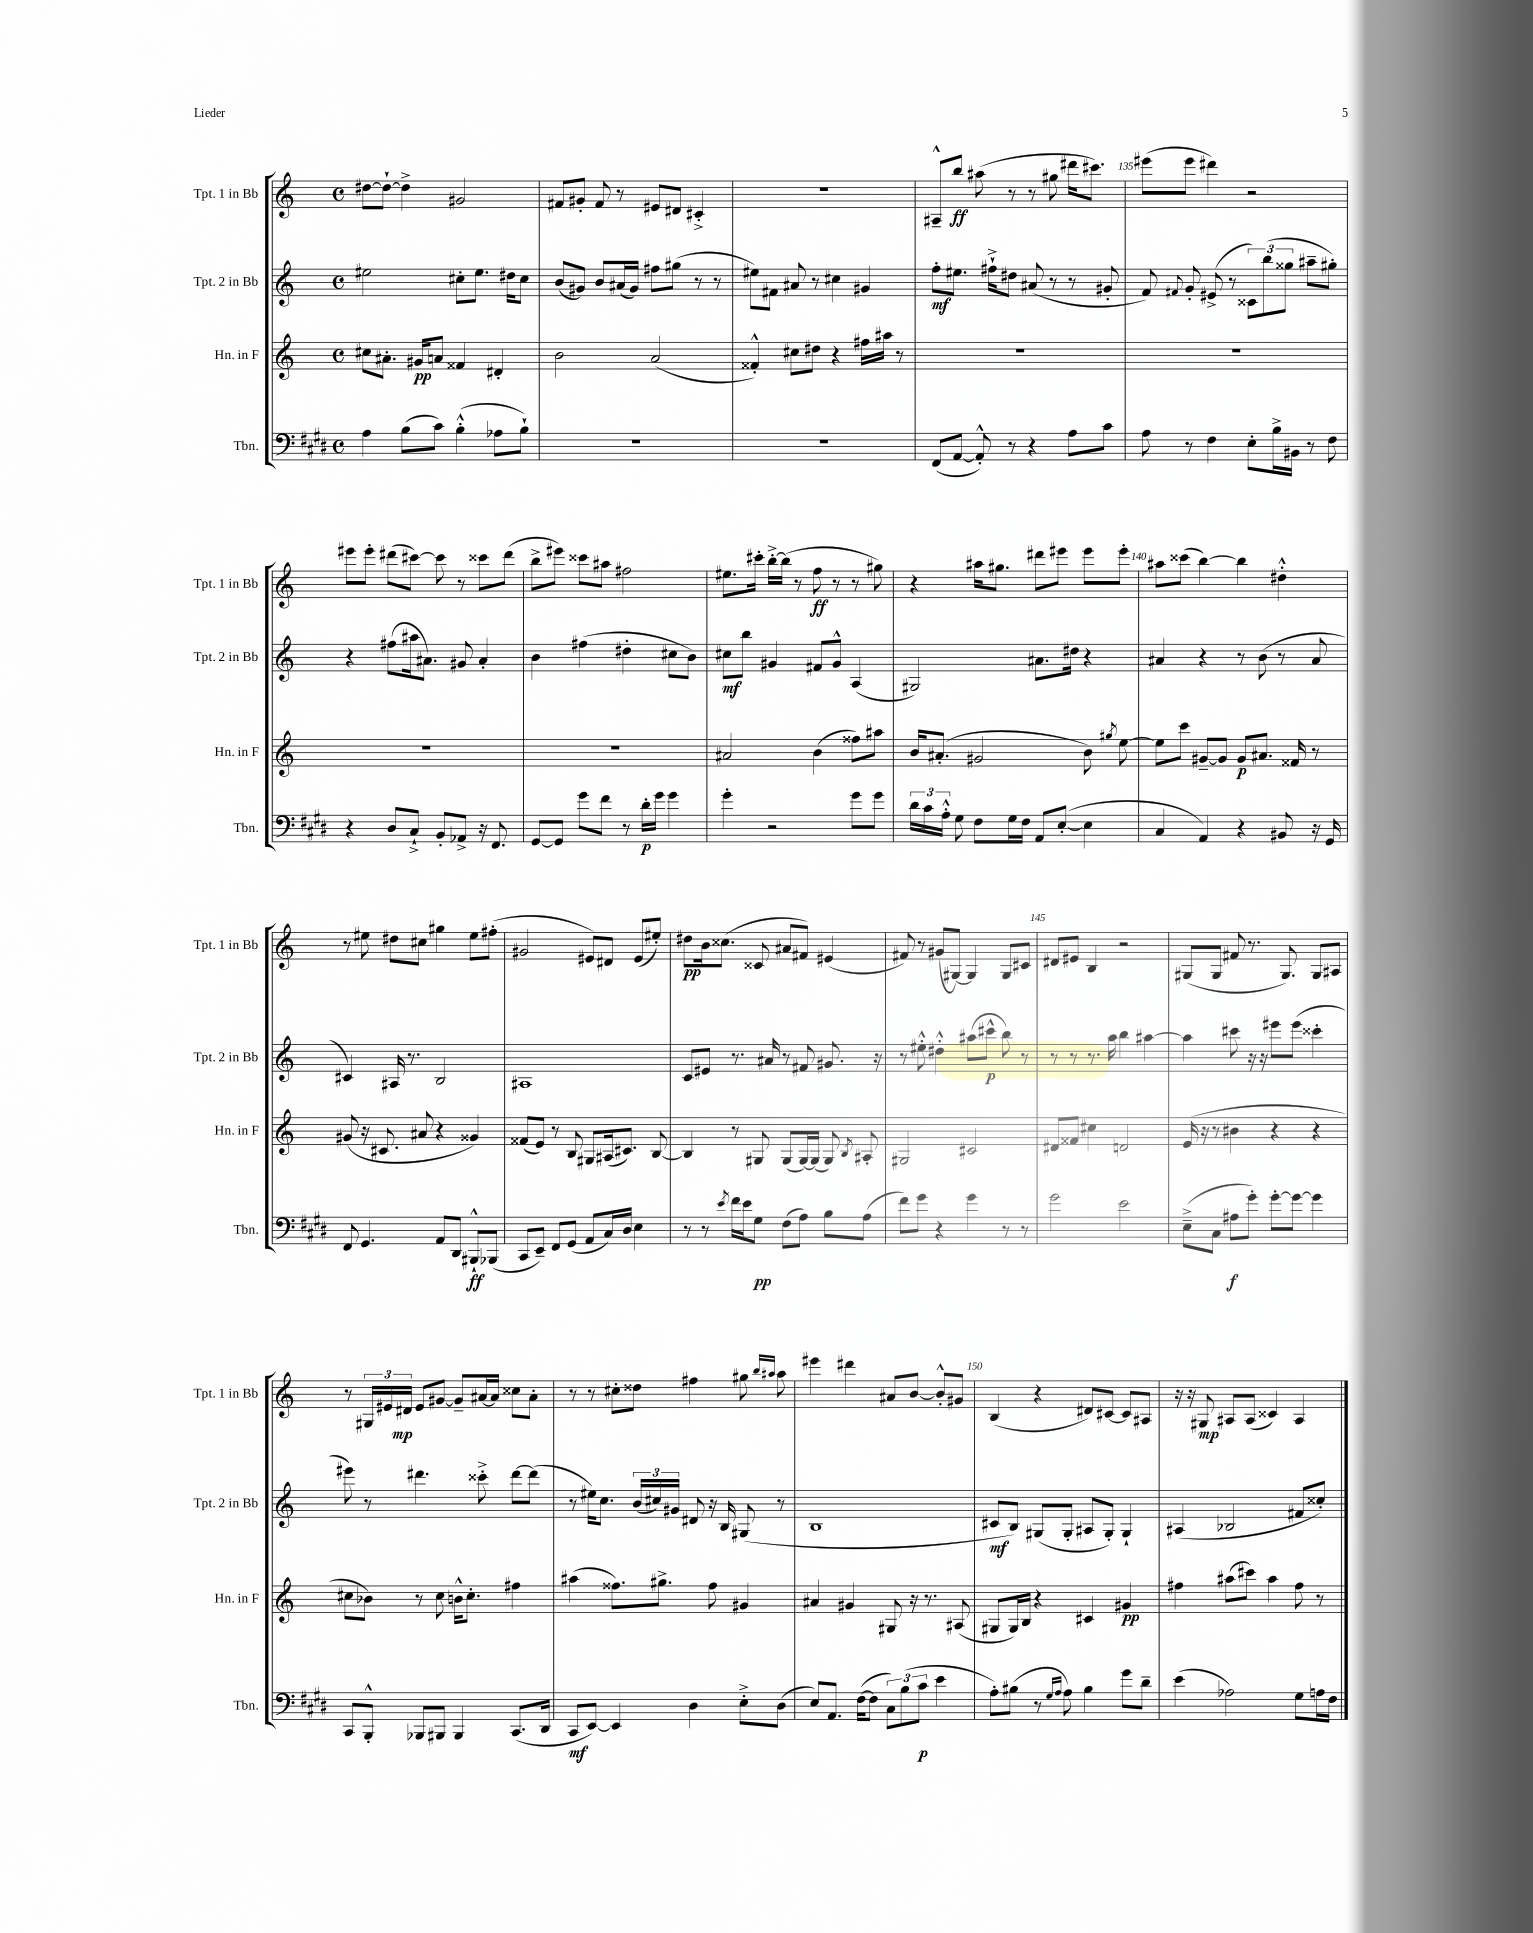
<<
\new StaffGroup <<
\new Staff = "s0" \with { instrumentName = "Tpt. 1 in Bb" shortInstrumentName = "Tpt. 1 in Bb" } {
    \clef treble \key c \major \defaultTimeSignature \time 4/4
    \autoBeamOff dis''8[~ dis''8]~-! dis''4-> gis'2 |
    fis'8[ gis'8]-. fis'8 r8 eis'8[ dis'8] cis'4-.-> |
    R1 |
    ais8[---^ b''8]\ff ais''8( r8 r8 gis''8 dis'''16[ cis'''8.]) |
    eis'''8[( eis'''8] dis'''4) r2 |
    eis'''8[ eis'''8]-. dis'''8[( cis'''8]~) cis'''8 r8 cisis'''8[ dis'''8]( |
    b''8[-> eis'''8]) cisis'''8[ ais''8] fis''2 |
    eis''8.[ cis'''16]-. b''16[~-.-> b''16]( r8 f''8\ff r8 r8 gis''8) |
    r4 ais''16[ gis''8.] dis'''8[ eis'''8] eis'''8[ eis'''8]-. |
    ais''8[ cisis'''8]( b''4~) b''4 dis''4-.-^ |
    r8 eis''8 dis''8[ cis''8] gis''4 eis''8[ fis''8]-.( |
    gis'2 eis'8[) dis'8] eis'8[( eis''8]-.) |
    dis''8[\pp b'16 cisis''8.]( cisis'8 ais'8[ fis'8]) eis'4( |
    fis'8) r8 gis'8[( gis8]~) gis4 gis8[ cis'8] |
    dis'8[ eis'8] b4 r2 |
    gis8[( gis8] fis'8 r8. gis8.) gis8[ ais8] |
    r8 \tuplet 3/2 { gis16[ eis'16 dis'16]\mp } eis'8[ gis'8]~ gis'8[-- ais'16~ ais'16] cisis''8[ ais'8]-. |
    r8 r8 cis''8[-. disis''8] fis''4 gis''8 \grace { b''16[ ais''16] } ais''8 |
    eis'''4 dis'''4 ais'8[ b'8]~ b'8[-.-^ gis'8] |
    b4( r4 dis'8[) cis'8]~ cis'8[ ais8] |
    r16 r16 gis8\mp ais8[ ais8]( cisis'4) ais4 \bar "|." |
}
\new Staff = "s1" \with { instrumentName = "Tpt. 2 in Bb" shortInstrumentName = "Tpt. 2 in Bb" } {
    \clef treble \key c \major \defaultTimeSignature \time 4/4
    \autoBeamOff eis''2 cis''8[-. eis''8.] dis''16[ cis''8] |
    b'8[( gis'8]) b'8[ ais'16( gis'16]) fis''8[ gis''8]( r8 r8 |
    eis''8[) fis'8] ais'8 r8 cis''4 gis'4 |
    f''8[-.\mf eis''8.] fis''16[-!-> dis''8] ais'8( r8 r8 gis'8-. |
    f'8) \appoggiatura { fis'8 } g'8-. eis'8->( r8 \tuplet 3/2 { cisis'8[) b''8( gisis''8] } ais''8[-- gis''8]-.) |
    r4 fis''8[( ais''16 ais'8.]) gis'8 ais'4-. |
    b'4 fis''4( dis''4-. cis''8[ b'8]) |
    cis''8[\mf b''8] gis'4 fis'8[ gis'8]-^ a4( |
    gis2) ais'8.[ dis''16] r4 |
    ais'4 r4 r8 b'8( r8 ais'8 |
    cis'4) ais16 r8. b2 |
    ais1 |
    c'8[ eis'8] r8. ais'16 r8 fis'8 gis'8. r16 |
    r8 eis''8-.-^ dis''4-.-^ ais''8[( cis'''8]-^\p b''8) r8 |
    r8 r8 r8. a''16 b''4 ais''4~ |
    ais''4 cis'''8 r16 r16 eis'''8[ eis'''8]( cisis'''4-. |
    eis'''8) r8 dis'''4. cisis'''8-.-> dis'''8[~ dis'''8]( |
    r8 eis''16[) c''8.] \tuplet 3/2 { b'16[( cis''16) gis'16] } dis'8 r16 b16 gis8( r8 |
    b1 |
    cis'8[\mf b8]) gis8[( gis8]-. ais8[ gis8]-.) gis4-! |
    ais4( bes2 fis'8[ cisis''8]-.) \bar "|." |
}
\new Staff = "s2" \with { instrumentName = "Hn. in F" shortInstrumentName = "Hn. in F" } {
    \clef treble \key c \major \defaultTimeSignature \time 4/4
    \autoBeamOff cis''8[ ais'8.]-. gis'16[\pp a'8] fisis'4 dis'4-. |
    b'2 a'2( |
    fisis'4-.-^) cis''8[ dis''8] r4 fis''16[ ais''16] r8 |
    R1 |
    R1 |
    R1 |
    R1 |
    ais'2 b'4( fisis''8[) ais''8] |
    b'16[ ais'8.]-.( gis'2 b'8) \acciaccatura { gis''8 } e''8~ |
    e''8[ c'''8] gis'8[~-- gis'8] gis'8[\p ais'8.] fisis'16 r8 |
    gis'8( r16 cis'8. ais'8 r4 gisis'4) |
    fisis'8[( e'8]) r8 b8 gis8[ ais16( cis'8.]) b8~ |
    b4 r8 gis8 gis8[( gis16~) gis16]( gis8) \acciaccatura { b8 } ais8-. |
    gis2 cis'2 |
    dis'8[ fisis'8] cis''4 d'2 |
    e'16( r16 r8 bis'4 r4 r4 |
    cis''8[ bes'8]) r8 cis''8 b'16[-^ cis''8.]-. fis''4 |
    ais''4( fisis''8.[) gis''8.]-> fisis''8 gis'4 |
    ais'4 gis'4 gis8 r16 r8. ais8( |
    gis8[ gis16) b16] r4 cis'4 gis'4\pp |
    fis''4 ais''8[( cis'''8]) ais''4 fis''8 r8 \bar "|." |
}
\new Staff = "s3" \with { instrumentName = "Tbn." shortInstrumentName = "Tbn." } {
    \clef bass \key e \major \defaultTimeSignature \time 4/4
    \autoBeamOff a4 b8[( cis'8]) b4-.-^( aes8[ b8]-!) |
    R1 |
    R1 |
    fis,8[( a,8]~ a,8-.-^) r8 r4 a8[ cis'8] |
    a8 r8 fis4 e8[-. b16-> bis,16] r8 fis8 |
    r4 dis8[ cis8]-!-> b,8[-. aes,8]-> r16 fis,8. |
    gis,8[~ gis,8] gis'8[ fis'8] r8 dis'16[-.\p gis'16] gis'4 |
    gis'4-. r2 gis'8[ gis'8] |
    \tuplet 3/2 { dis'16[ cis'16 a16]-.-^ } gis8 fis8[ gis16 fis16] a,8[ e8]~-.( e4 |
    cis4 a,4) r4 bis,8 r16 gis,16 |
    fis,8 gis,4. a,8[ dis,8] bis,,8[-!-^\ff bes,,8]( |
    cis,8[ e,8]--) fis,8[ gis,8]( a,8[ cis16) dis16] e4 |
    r8 r8 \acciaccatura { e'8 } fis'16[ e'16 gis8]\pp fis8[( a8]) b8[ a8]( |
    fis'8[) gis'8] r4 gis'4 r8 r8 |
    gis'2 e'2 |
    e8[--->( cis8] ais8[\f gis'8]-.) gis'8[~-. gis'8]~ gis'4 |
    cis,8[ b,,8]-.-^ bes,,8[ bis,,8] bis,,4 cis,8.[( dis,16] |
    cis,8[\mf e,8]~) e,4 dis4 e8[-.-> dis8]( |
    e8[) a,8.] fis16[~( fis8] \tuplet 3/2 { cis8[) b8( cis'8]\p } e'4 |
    a8[-.) bis8]( r8 \grace { gis16[ a16] } a8) bis4 gis'8[ dis'8]-- |
    e'4( aes2) gis8[ a16 fis16] \bar "|." |
}
>>
>>
\layout { \context { \Score currentBarNumber = #131 \override BarNumber.break-visibility = ##(#f #t #t) barNumberVisibility = #(every-nth-bar-number-visible 5) } }
